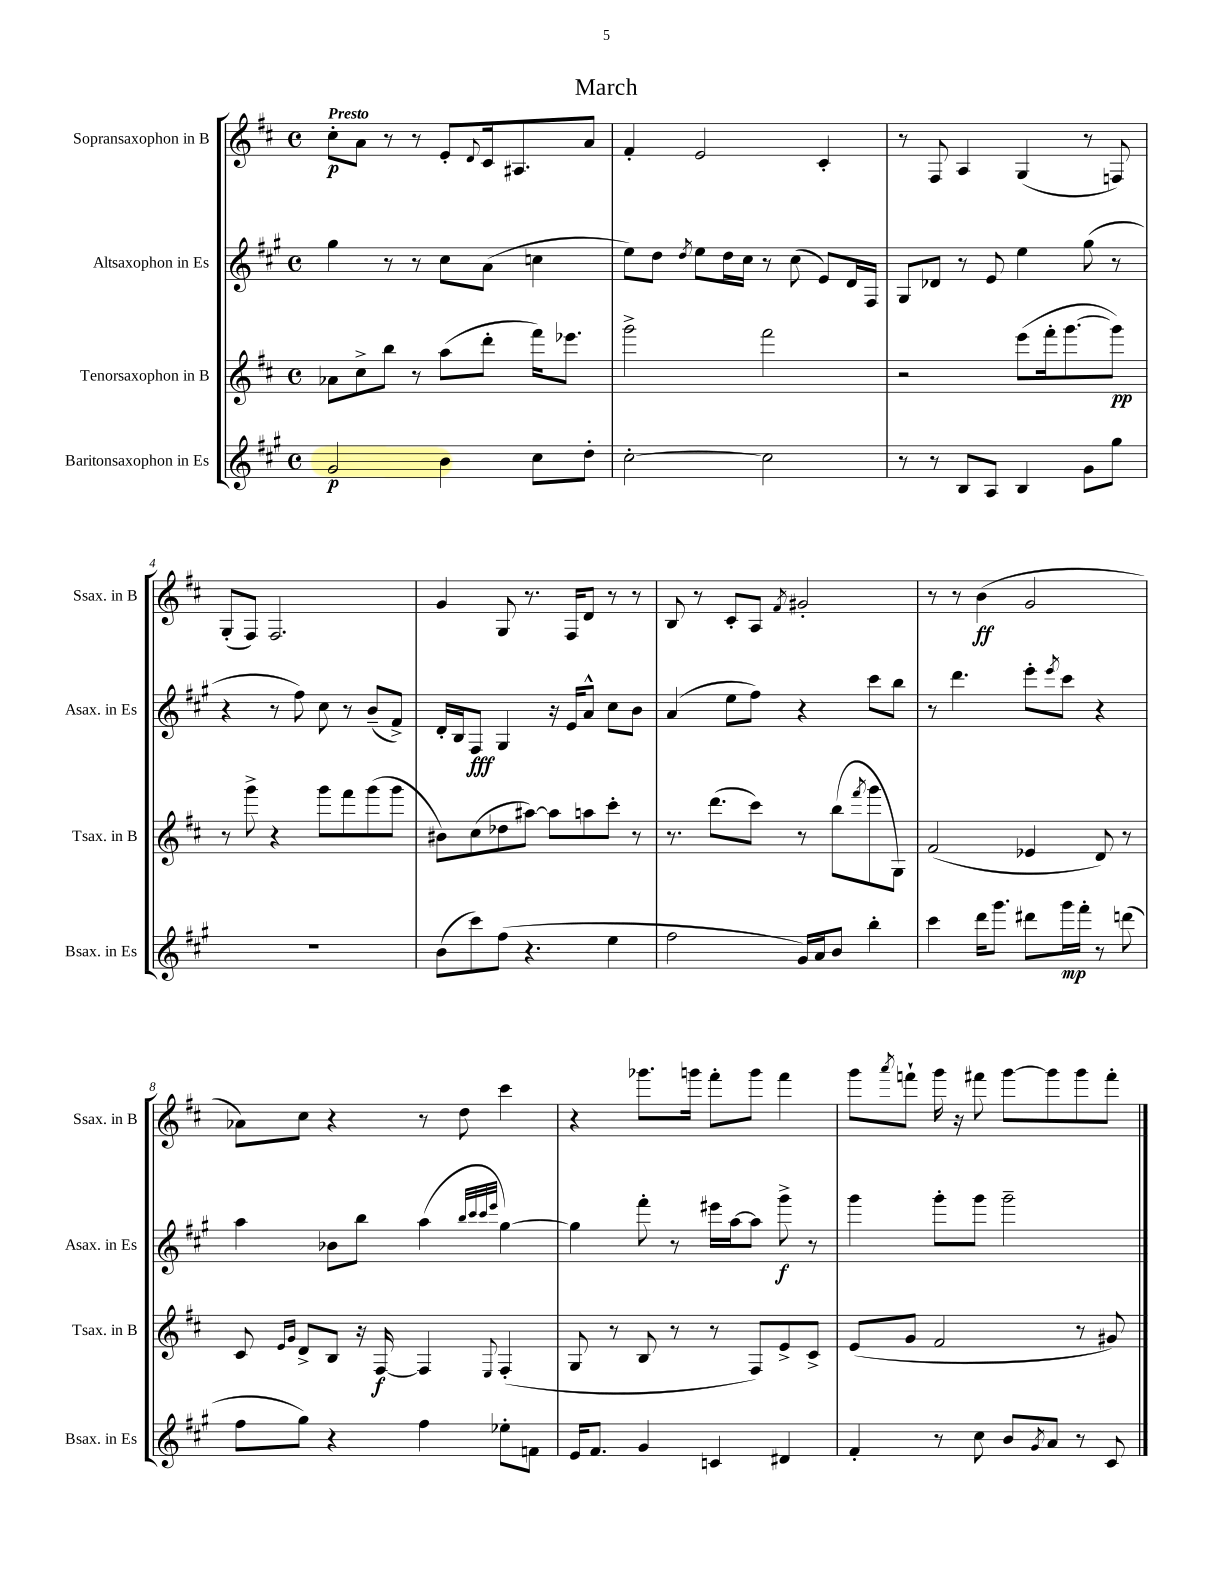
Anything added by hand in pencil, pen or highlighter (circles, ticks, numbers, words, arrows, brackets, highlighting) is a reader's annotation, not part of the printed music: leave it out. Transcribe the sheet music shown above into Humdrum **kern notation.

**kern	**dynam	**kern	**dynam	**kern	**dynam	**kern	**dynam
*part4	*part4	*part3	*part3	*part2	*part2	*part1	*part1
*staff4	*staff4	*staff3	*staff3	*staff2	*staff2	*staff1	*staff1
*I"Baritonsaxophon in Es	*	*I"Tenorsaxophon in B	*	*I"Altsaxophon in Es	*	*I"Sopransaxophon in B	*
*I'Bsax. in Es	*	*I'Tsax. in B	*	*I'Asax. in Es	*	*I'Ssax. in B	*
*clefG2	*	*clefG2	*	*clefG2	*	*clefG2	*
*k[f#c#g#]	*	*k[f#c#]	*	*k[f#c#g#]	*	*k[f#c#]	*
*M4/4	*	*M4/4	*	*M4/4	*	*M4/4	*
*met(c)	*	*met(c)	*	*met(c)	*	*met(c)	*
=1	=1	=1	=1	=1	=1	=1	=1
!	!	!	!	!	!	!LO:TX:a:B:t=Presto	!
2g#/	p	8a-X\L	.	4gg#\	.	8cc#'\L	p
.	.	8cc#^\	.	.	.	8a\J	.
.	.	8bb\J	.	8r	.	8r	.
.	.	8r	.	8r	.	8r	.
4b\	.	(8aa\L	.	8cc#\L	.	8e'/L	.
.	.	.	.	.	.	8qqd/	.
.	.	8ddd'\J	.	(8a\J	.	16c#/k	.
.	.	.	.	.	.	8.A#X/	.
8cc#\L	.	16fff#\KL)	.	4ccn\	.	.	.
.	.	8.eee-X\J	.	.	.	.	.
8dd'\J	.	.	.	.	.	8a/J	.
=2	=2	=2	=2	=2	=2	=2	=2
[2cc#'\	.	2ggg^\	.	8ee\L)	.	4f#'/	.
.	.	.	.	8dd\J	.	.	.
.	.	.	.	8qdd/	.	.	.
.	.	.	.	8ee\L	.	2e/	.
.	.	.	.	16dd\L	.	.	.
.	.	.	.	16cc#\JJ	.	.	.
2cc#\]	.	2fff#\	.	8r	.	.	.
.	.	.	.	(8cc#\	.	.	.
.	.	.	.	8e/L)	.	4c#'/	.
.	.	.	.	16d/L	.	.	.
.	.	.	.	16F#/JJ	.	.	.
=3	=3	=3	=3	=3	=3	=3	=3
8r	.	2r	.	8G#/L	.	8r	.
8r	.	.	.	8d-X/J	.	8F#/	.
8B/L	.	.	.	8r	.	4A/	.
8A/J	.	.	.	8e/	.	.	.
4B/	.	(8eee\L	.	4ee\	.	(4G/	.
.	.	16fff#'\k	.	.	.	.	.
.	.	[8.ggg\	.	.	.	.	.
8g#\L	.	.	.	(8gg#\	.	8r	.
8gg#\J	.	8ggg\J])	pp	8r	.	8Fn/)	.
!!LO:LB:g=z
=4	=4	=4	=4	=4	=4	=4	=4
1r	.	8r	.	4r	.	(8G'/L	.
.	.	8ggg^\	.	.	.	8F#/J)	.
.	.	4r	.	8r	.	2.F#/	.
.	.	.	.	8ff#\)	.	.	.
.	.	8ggg\L	.	8cc#\	.	.	.
.	.	8fff#\	.	8r	.	.	.
.	.	(8ggg\	.	(8b~/L	.	.	.
.	.	8ggg\J	.	8f#^/J)	.	.	.
=5	=5	=5	=5	=5	=5	=5	=5
(8b\L	.	8b#X\L)	.	16d'/LL	.	4g/	.
.	.	.	.	16B/J	.	.	.
8ccc#\)	.	(8cc#\	.	8F#/J	fff	.	.
(8ff#\J	.	8dd-X\	.	4G#/	.	8G/	.
4.r	.	[8aa#X\J)	.	.	.	8.r	.
.	.	8aa#\L]	.	16r	.	.	.
.	.	.	.	16e/KL	.	16F#/KL	.
.	.	8aan\	.	8a^^/J	.	8d/J	.
4ee\	.	8ccc#'\J	.	8cc#\L	.	8r	.
.	.	8r	.	8b\J	.	8r	.
=6	=6	=6	=6	=6	=6	=6	=6
2ff#\	.	8.r	.	(4a/	.	8B/	.
.	.	.	.	.	.	8r	.
.	.	(8.ddd\L	.	.	.	.	.
.	.	.	.	8ee\L	.	8c#'/L	.
.	.	8ccc#\J)	.	8ff#\J)	.	8A/J	.
.	.	.	.	.	.	8qf#/	.
16g#/LL)	.	8r	.	4r	.	2g#X'/	.
16a/J	.	.	.	.	.	.	.
8b/J	.	(8bb\L	.	.	.	.	.
.	.	8qfff#/	.	.	.	.	.
4bb'\	.	8ggg\	.	8ccc#\L	.	.	.
.	.	8G\J)	.	8bb\J	.	.	.
=7	=7	=7	=7	=7	=7	=7	=7
4ccc#\	.	(2f#/	.	8r	.	8r	.
.	.	.	.	4.ddd\	.	8r	.
16ddd\KL	.	.	.	.	.	(4b\	ff
8.ggg#\J	.	.	.	.	.	.	.
8ddd#X\L	.	4e-X/	.	8eee'\L	.	2g/	.
.	.	.	.	8qeee/	.	.	.
16ggg#\L	mp	.	.	8ccc#\J	.	.	.
16fff#'\JJ	.	.	.	.	.	.	.
8r	.	8d/)	.	4r	.	.	.
(8dddn\	.	8r	.	.	.	.	.
!!LO:LB:g=z
=8	=8	=8	=8	=8	=8	=8	=8
8ff#\L	.	8c#/	.	4aa\	.	8a-X\L)	.
.	.	16qqe/LL	.	.	.	.	.
.	.	16qqg/JJ	.	.	.	.	.
8gg#\J)	.	8d^/L	.	.	.	8cc#\J	.
4r	.	8B/J	.	8b-X\L	.	4r	.
.	.	16r	.	8bb\J	.	.	.
.	.	[16F#/	f	.	.	.	.
4ff#\	.	4F#/]	.	(4aa\	.	8r	.
.	.	.	.	.	.	8dd\	.
.	.	.	.	32qqbb/LLL	.	.	.
.	.	.	.	32qqccc#/	.	.	.
.	.	.	.	32qqccc#/	.	.	.
.	.	8qqE/	.	32qqeee/JJJ	.	.	.
8ee-X'\L	.	(4F#'/	.	[4gg#\)	.	4ccc#\	.
8fn\J	.	.	.	.	.	.	.
=9	=9	=9	=9	=9	=9	=9	=9
16e/KL	.	8G/	.	4gg#\]	.	4r	.
8.f#/J	.	.	.	.	.	.	.
.	.	8r	.	.	.	.	.
4g#/	.	8B/	.	8fff#'\	.	8.ggg-X\L	.
.	.	8r	.	8r	.	.	.
.	.	.	.	.	.	16gggn\Jk	.
4cn/	.	8r	.	16eee#X\LL	.	8fff#'\L	.
.	.	.	.	[16aa\J	.	.	.
.	.	8F#/L)	.	8aa\J]	.	8ggg\J	.
4d#X/	.	8e^/	.	8ggg#^\	f	4fff#\	.
.	.	8c#^/J	.	8r	.	.	.
=10	=10	=10	=10	=10	=10	=10	=10
4f#'/	.	(8e/L	.	4ggg#\	.	8ggg\L	.
.	.	.	.	.	.	8qaaa/	.
.	.	8g/J	.	.	.	8fffn`\J	.
8r	.	2f#/	.	8ggg#'\L	.	16ggg\	.
.	.	.	.	.	.	16r	.
8cc#\	.	.	.	8ggg#\J	.	8fff#X\	.
8b/L	.	.	.	2ggg#~\	.	[8ggg\L	.
8qg#/	.	.	.	.	.	.	.
8a/J	.	.	.	.	.	8ggg\]	.
8r	.	8r	.	.	.	8ggg\	.
8c#/	.	8g#X/)	.	.	.	8fff#'\J	.
==	==	==	==	==	==	==	==
*-	*-	*-	*-	*-	*-	*-	*-
